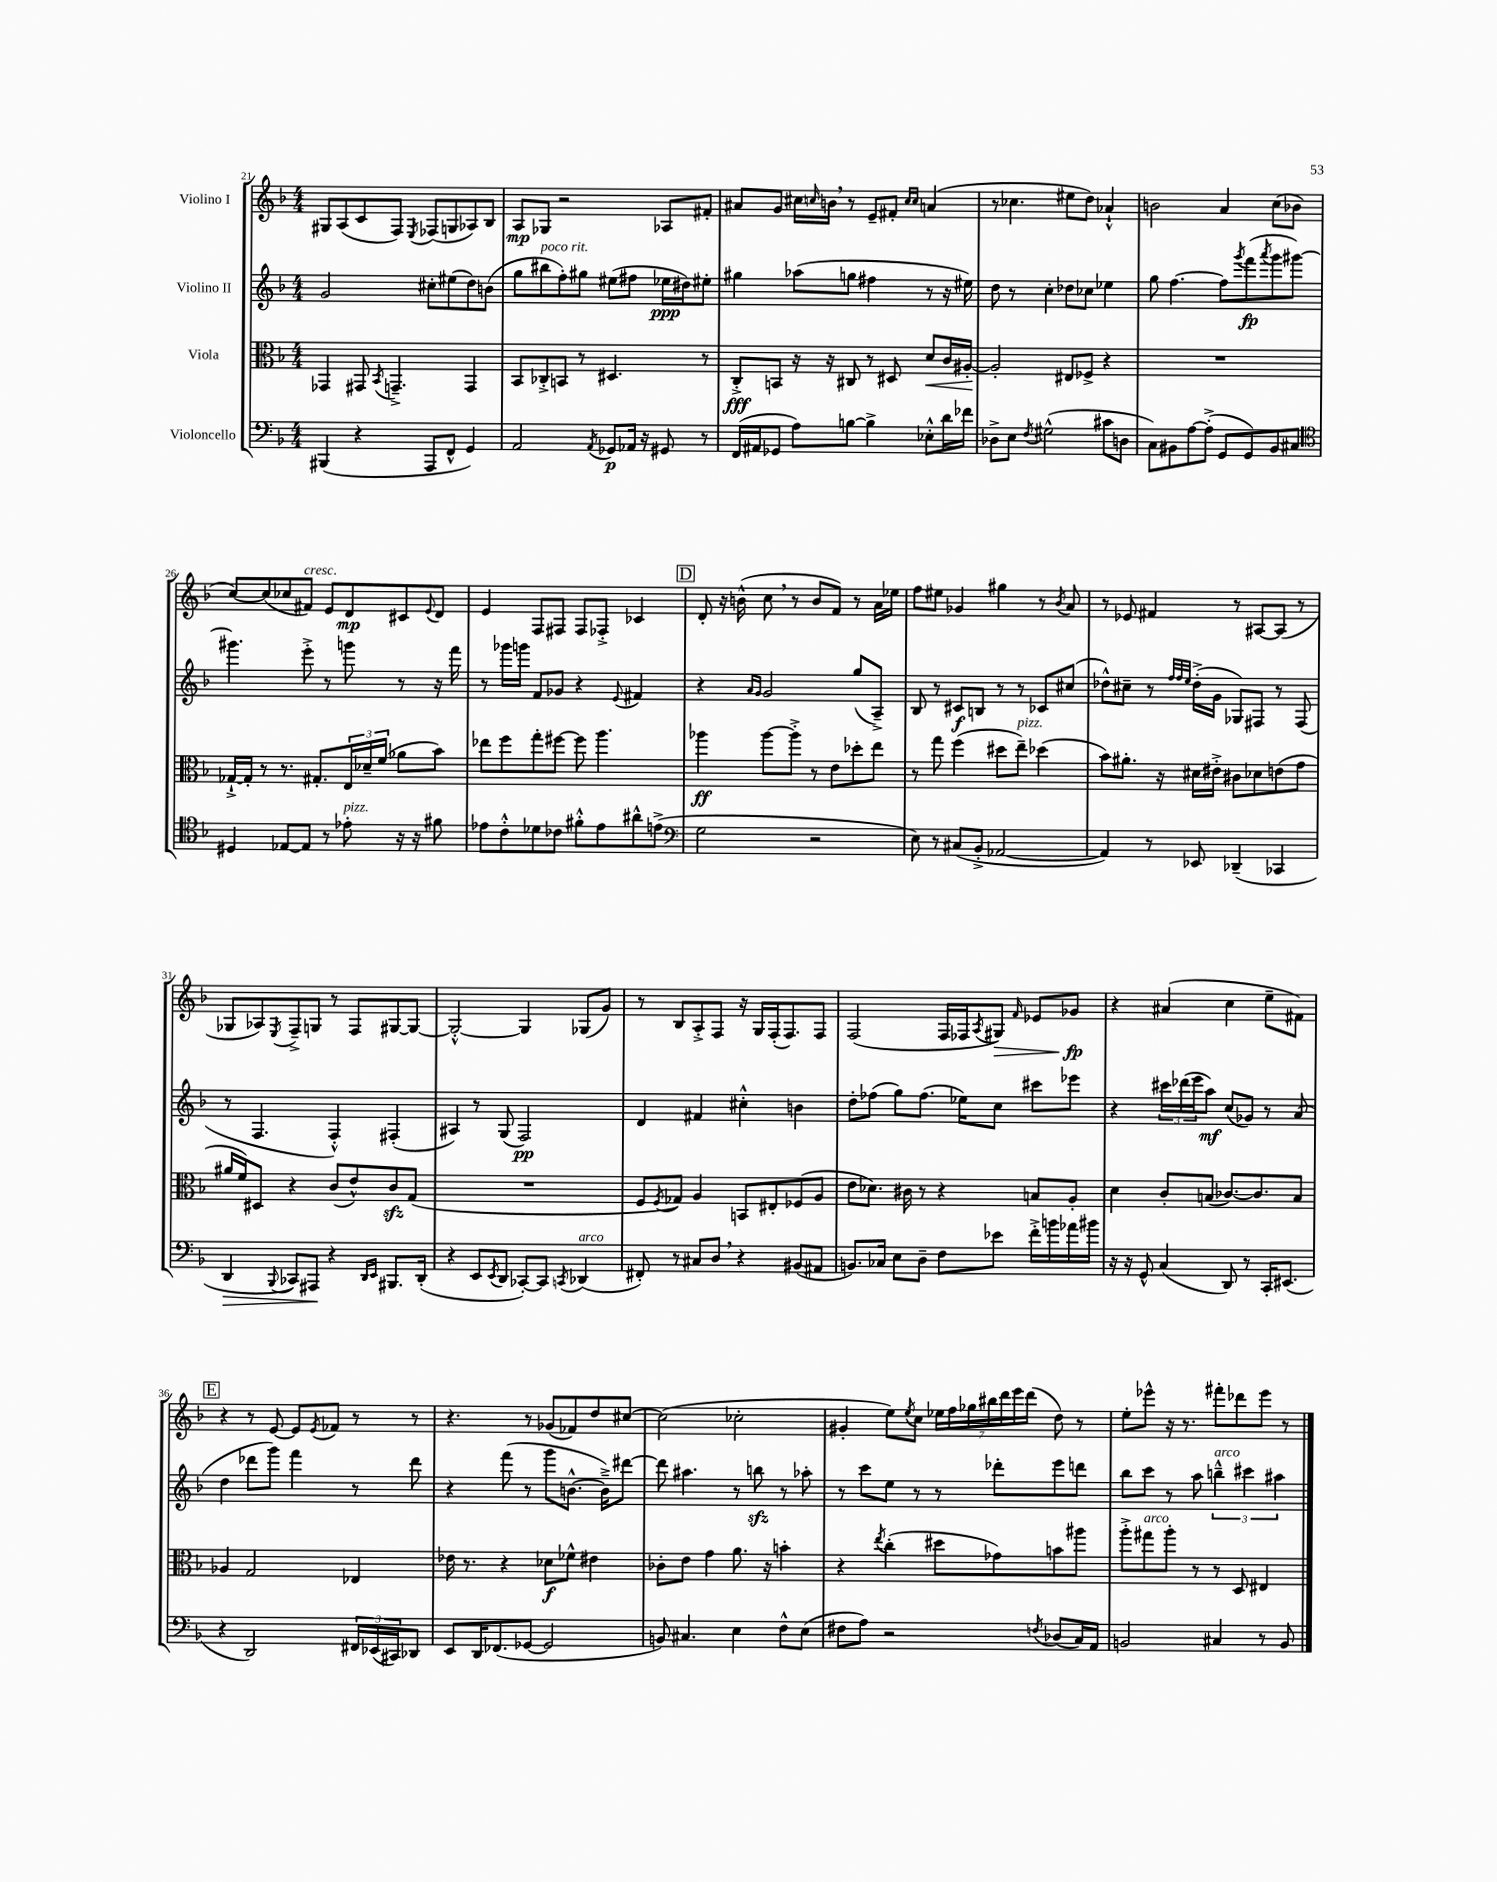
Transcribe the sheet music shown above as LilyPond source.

<<
\new StaffGroup <<
\new Staff = "s0" \with { instrumentName = "Violino I" } {
    \clef treble \key f \major \numericTimeSignature \time 4/4
    gis8 a8( c'8 f8) \acciaccatura { e8 } fes8( g8 aes8) bes8 |
    a8\mp ges8 r2 aes8 fis'8-. |
    ais'8 g'8 cis''16 \grace { c''16 } b'16 \breathe r8 e'8-- fis'8-. \grace { c''16 c''16 } a'4( |
    r8 ces''4. eis''8 d''8) aes'4-!-^ |
    b'2 a'4 c''8( bes'8 |
    c''8~) c''8( ces''8 fis'8^\markup { \italic "cresc." }) e'8 d'8\mp cis'8 \appoggiatura { e'8 } d'8 |
    e'4 f8 fis8 fis8 fes8-.-> ces'4 |
    \mark \markup { \box "D" } d'8-. r16 b'16-^( c''8 \breathe r8 b'8 f'8) r8 a'16 ees''16 |
    f''8 eis''8 ges'4 gis''4 r8 \acciaccatura { bes'8 } a'8 |
    r8 ees'8 fis'4 r8 ais8~ ais8( r8 |
    ges8 aes8) \acciaccatura { e8 } f8---> g8 r8 f8 gis8~ gis8~ |
    gis2~-.-^ gis4 ges8( g'8) |
    r8 bes8 a8-.-> f8 r16 g16 f16-.( f8.) f8 |
    f2( f16 fes16 \acciaccatura { a8 } gis8\>) \grace { f'16 } ees'8 ges'8\fp\! |
    r4 ais'4( c''4 e''8-- fis'8) |
    \mark \markup { \box "E" } r4 r8 e'8~ e'8 \acciaccatura { e'8 } fes'8 r8 r8 |
    r4. r8 ges'8( fes'8) d''8 cis''8~ |
    cis''2( ces''2-. |
    gis'4-. e''8) \acciaccatura { e''8 } c''8 \tuplet 7/4 { ees''16 f''16 ges''16 bis''16 d'''16 e'''16 d'''16( } d''8) r8 |
    e''8-. ees'''8-^ r16 r8. fis'''8-. des'''8 ees'''8 r8 \bar "|." |
}
\new Staff = "s1" \with { instrumentName = "Violino II" } {
    \clef treble \key f \major \numericTimeSignature \time 4/4
    g'2 cis''8-. eis''8( d''8) b'8( |
    g''8 bis''8^\markup { \italic "poco rit." } f''8-.) gis''8 eis''8( fis''8 ees''16\ppp dis''16) eis''8-. |
    gis''4 aes''8( g''8 fis''4 r8 r16 eis''16) |
    d''8 r8 c''4-. des''8 ces''8 ees''4 |
    g''8 f''4.~ f''8 \acciaccatura { g'''8 } f'''8\fp( \acciaccatura { a'''8 } g'''8 gis'''8~) |
    gis'''4. e'''8-.-> r8 g'''8 r8 r16 f'''16 |
    r8 ges'''16 g'''16 f'8 ges'8 r4 \appoggiatura { e'8 } fis'4 |
    \mark \markup { \box "D" } r4 \grace { a'16 g'16 } g'2 g''8( a8--->) |
    bes8 r8 cis'8\f b8 r8 r8 ces'8 cis''8( |
    des''8-^) cis''8-- r8 \grace { f''32 f''32 e''32 } des''16-.->( g'16 ges8) fis8 r8 fis8( |
    r8 f4. f4-.-^) fis4-.( |
    ais4) r8 g8( f2\pp) |
    d'4 fis'4 cis''4-.-^ b'4 |
    d''8-. fes''8( g''8) fes''8.( ees''16) c''8 cis'''8 ees'''8 |
    r4 \tuplet 3/2 { cis'''16 des'''16( e'''16 } a''8\mf) c''8( ges'8) r8 a'8( |
    \mark \markup { \box "E" } d''4 des'''8 g'''8) f'''4 r8 des'''8 |
    r4 f'''8( r8 g'''8 b'8.~-^ b'16--->) dis'''8~ |
    dis'''8 ais''4. r8 b''8\sfz r8 aes''8-. |
    r8 c'''8 e''8 r8 r8 des'''8-. e'''8 d'''8 |
    bes''8 c'''8 r8 a''8 \tuplet 3/2 { b''4---^^\markup { \italic "arco" } cis'''4 ais''4 } \bar "|." |
}
\new Staff = "s2" \with { instrumentName = "Viola" } {
    \clef alto \key f \major \numericTimeSignature \time 4/4
    ges,4 gis,8 \acciaccatura { bes,8 } g,4.---> g,4 |
    bes,8 ces8-.-> b,8 r8 dis4. r8 |
    c8-.->\fff b,8 r16 r16 cis8 r8 dis8 d'8\< c'16 ais16~-. |
    ais2-.\! eis8 fes8-> r4 |
    R1 |
    ges16~-!-> ges16-. r8 r8. gis8.-. \tuplet 3/2 { e16 des'16-- f'16( } aes'8 bes'8) |
    ees''8 f''8 g''8-. fis''8~ fis''8 a''4. |
    \mark \markup { \box "D" } aes''4\ff aes''8~ aes''8-.-> r8 e'8 des''8-. e''8 |
    r8 g''8 f''4( dis''8 e''8--^\markup { \italic "pizz." }) des''4( |
    bes'8) ais'8.-. r16 dis'16 eis'16-.-> cis'8 des'8 e'8( g'8 |
    ais'16 f'16) dis8 r4 c'8( e'8-^) c'8\sfz g8( |
    R1 |
    f8 \acciaccatura { f8 } ges8) a4 b,8 eis8-. fes8( a8 |
    e'8 des'8.) cis'16 r8 r4 b8 a8-. |
    d'4 c'8-. b8( ces'8.~) ces'8. b8 |
    \mark \markup { \box "E" } aes4 g2 ees4 |
    ees'16 r8. r4 des'8\f fes'8-^ eis'4 |
    ces'8-. e'8 g'4 a'8. r16 b'4-. |
    r4 \acciaccatura { e''8 } c''4-.( dis''8 ges'8) b'8 ais''8 |
    a''8-.-> gis''8^\markup { \italic "arco" } a''8-. r8 r8 d8 eis4 \bar "|." |
}
\new Staff = "s3" \with { instrumentName = "Violoncello" } {
    \clef bass \key f \major \numericTimeSignature \time 4/4
    bis,,4( r4 a,,8 f,8-^ g,4) |
    a,2 \acciaccatura { a,8 } ges,8\p aes,16 r16 gis,8 r8 |
    f,16( ais,16 ges,8 a8) b8~ b4-> ees8-.-^ d'16 fes'16 |
    des8-> e8 \acciaccatura { f8 } gis2-^( cis'8 d8 |
    c8) bis,8 a8~ a8-.->( g,8 g,8) bis,8 cis8 |
    \clef tenor dis4 ees8~ ees8 r8 ees'8-.^\markup { \italic "pizz." } r16 r16 fis'8 |
    ees'8 c'8-.-^ des'8 ces'8 fis'8-.-^ ees'8 ais'8-^ e'8->( |
    \mark \markup { \box "D" } \clef bass g2 r2 |
    e8) r8 cis8( bes,8-.-> aes,2~ |
    aes,4) r8 ees,8 des,4--( ces,4 |
    d,4\> \appoggiatura { bes,,8 } ces,8) ais,,8\! r4 \grace { d,16 e,16 } bis,,8. d,16-.( |
    r4 e,8 \acciaccatura { e,8 } d,8 ces,8~-.) ces,8 \acciaccatura { c,8 } des,4^\markup { \italic "arco" }( |
    fis,8-.) r8 cis8 d8 \breathe r4 bis,8( ais,8 |
    b,8.) ces16 e8 d8-- f8 ees'8 f'16-.-> b'16 aes'16 bis'16 |
    r16 r16 g,8-^ c4( d,8) r8 c,16-. eis,8.( |
    \mark \markup { \box "E" } r4 d,2) \tuplet 3/2 { fis,16 ees,16( cis,16) } des,8 |
    e,8 d,16 fes,8.( ges,8~ ges,2 |
    b,8) cis4. e4 f8-^ e8( |
    fis8 a8) r2 \acciaccatura { f8 } des8( c16) a,16 |
    b,2 cis4 r8 b,8 \bar "|." |
}
>>
>>
\layout { \context { \Score currentBarNumber = #21 } }
